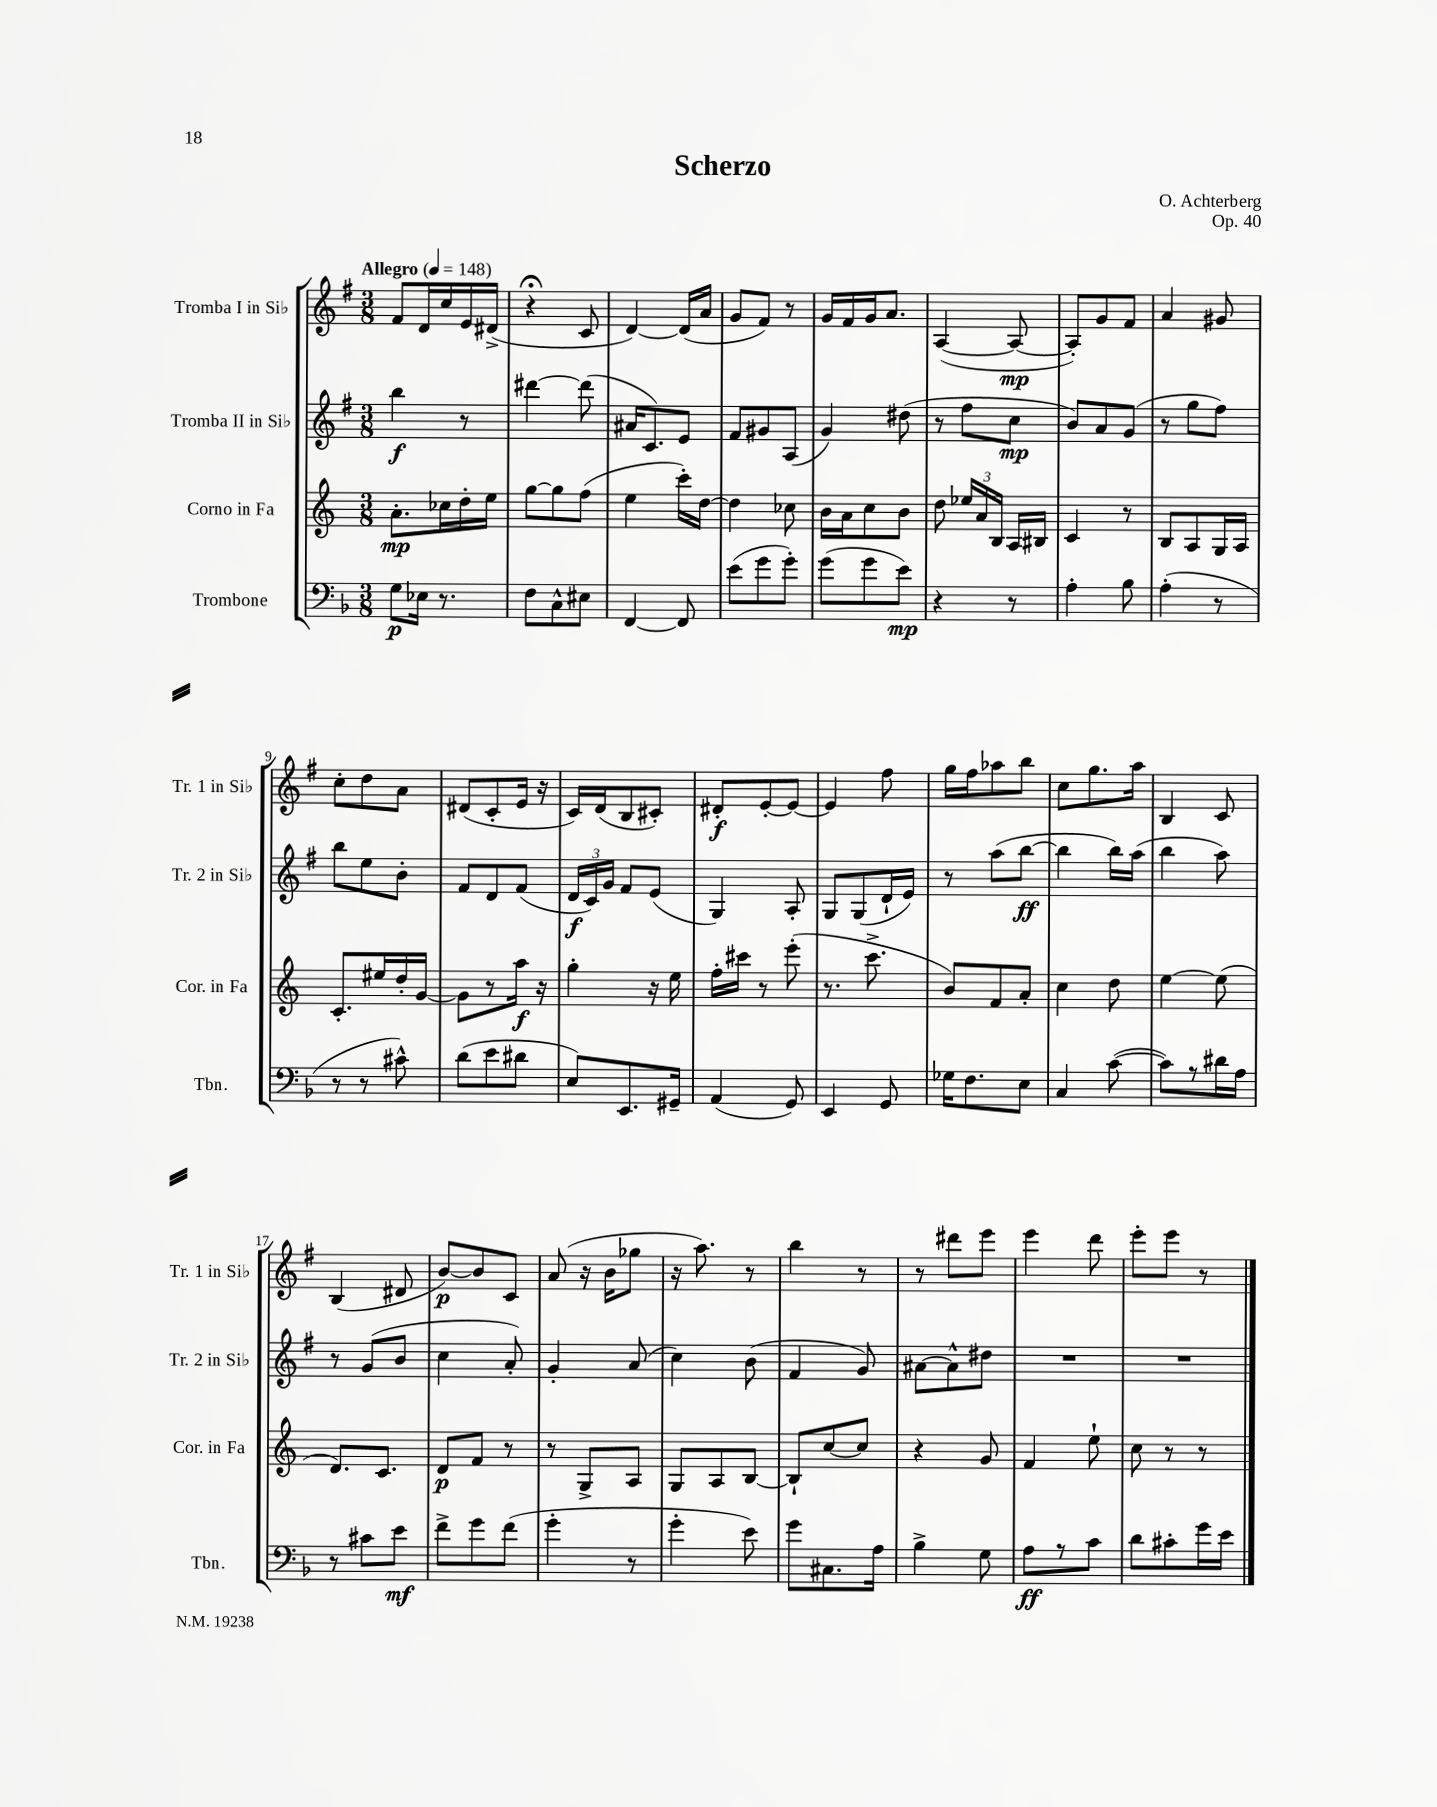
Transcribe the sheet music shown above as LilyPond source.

\header { title = "Scherzo" composer = "O. Achterberg" opus = "Op. 40" }
<<
\new StaffGroup <<
\new Staff = "s0" \with { instrumentName = "Tromba I in Sib" shortInstrumentName = "Tr. 1 in Sib" } {
    \clef treble \key g \major \numericTimeSignature \time 3/8 \tempo "Allegro" 4 = 148
    \autoBeamOff fis'8[ d'16 c''16 e'16 dis'16]->( |
    r4\fermata c'8 |
    d'4~) d'16[( a'16] |
    g'8[ fis'8]) r8 |
    g'16[ fis'16 g'16 a'8.] |
    a4~( a8~\mp |
    a8[-.) g'8 fis'8] |
    a'4 gis'8 |
    c''8[-. d''8 a'8] |
    dis'8[( c'8-. e'16] r16 |
    c'16[) d'16( b8 cis'8]-.) |
    dis'8[-.\f e'8~-. e'8]~ |
    e'4 fis''8 |
    g''16[ fis''16 aes''8 b''8] |
    c''8[ g''8. a''16] |
    b4 c'8 |
    b4( dis'8 |
    b'8[~\p) b'8 c'8] |
    a'8( r16 b'16[ ges''8] |
    r16 a''8.) r8 |
    b''4 r8 |
    r8 dis'''8[ e'''8] |
    e'''4 d'''8 |
    e'''8[-. e'''8] r8 \bar "|." |
}
\new Staff = "s1" \with { instrumentName = "Tromba II in Sib" shortInstrumentName = "Tr. 2 in Sib" } {
    \clef treble \key g \major \numericTimeSignature \time 3/8
    \autoBeamOff b''4\f r8 |
    dis'''4~ dis'''8( |
    ais'16[ c'8.) e'8] |
    fis'8[ gis'8 a8]( |
    g'4) dis''8( |
    r8 fis''8[ c''8]\mp |
    b'8[) a'8 g'8]( |
    r8 g''8[ fis''8]) |
    b''8[ e''8 b'8]-. |
    fis'8[ d'8 fis'8]( |
    \tuplet 3/2 { d'16[\f c'16) g'16] } fis'8[ e'8]( |
    g4) a8-. |
    g8[ g8( d'16-! e'16]) |
    r8 a''8[( b''8]~\ff |
    b''4 b''16[) a''16]( |
    b''4 a''8) |
    r8 g'8[( b'8] |
    c''4 a'8-.) |
    g'4-. a'8( |
    c''4) b'8( |
    fis'4 g'8) |
    ais'8[~ ais'8-^ dis''8] |
    R4. |
    R4. \bar "|." |
}
\new Staff = "s2" \with { instrumentName = "Corno in Fa" shortInstrumentName = "Cor. in Fa" } {
    \clef treble \key c \major \numericTimeSignature \time 3/8
    \autoBeamOff a'8.[-.\mp ces''16 d''16-. e''16] |
    g''8[~ g''8 f''8]( |
    e''4 c'''16[-.) d''16]~ |
    d''4 ces''8 |
    b'16[ a'16 c''8 b'8] |
    d''8 \tuplet 3/2 { ees''16[ a'16 b16] } a16[ bis16] |
    c'4 r8 |
    b8[ a8 g16 a16] |
    c'8.[-. eis''16 d''16-. g'16]~ |
    g'8[ r8 a''16]\f r16 |
    g''4-. r16 e''16 |
    f''16[-. cis'''16] r8 e'''8-.( |
    r8. c'''8.-> |
    b'8[) f'8 a'8]-. |
    c''4 d''8 |
    e''4~ e''8( |
    d'8.[) c'8.] |
    d'8[\p f'8] r8 |
    r8 g8[-> a8] |
    g8[ a8 b8]~ |
    b8[-! c''8~ c''8] |
    r4 g'8 |
    f'4 e''8-! |
    c''8 r8 r8 \bar "|." |
}
\new Staff = "s3" \with { instrumentName = "Trombone" shortInstrumentName = "Tbn." } {
    \clef bass \key f \major \numericTimeSignature \time 3/8
    \autoBeamOff g8[\p ees16] r8. |
    f8[ c8-^ eis8] |
    f,4~ f,8 |
    e'8[( g'8 g'8]-.) |
    g'8[( g'8 e'8]\mp) |
    r4 r8 |
    a4-. bes8 |
    a4-.( r8 |
    r8 r8 cis'8-^) |
    d'8[( e'8 dis'8] |
    e8[) e,8. gis,16]-- |
    a,4( g,8) |
    e,4 g,8 |
    ges16[ f8. e8] |
    c4 c'8~( |
    c'8[) r8 dis'16 a16] |
    r8 cis'8[ e'8]\mf |
    f'8[-> g'8 f'8]( |
    g'4-. r8 |
    g'4-. e'8) |
    g'8[ cis8. a16] |
    bes4-> g8 |
    a8[\ff r8 c'8] |
    d'8[ cis'8-. g'16 e'16] \bar "|." |
}
>>
>>
